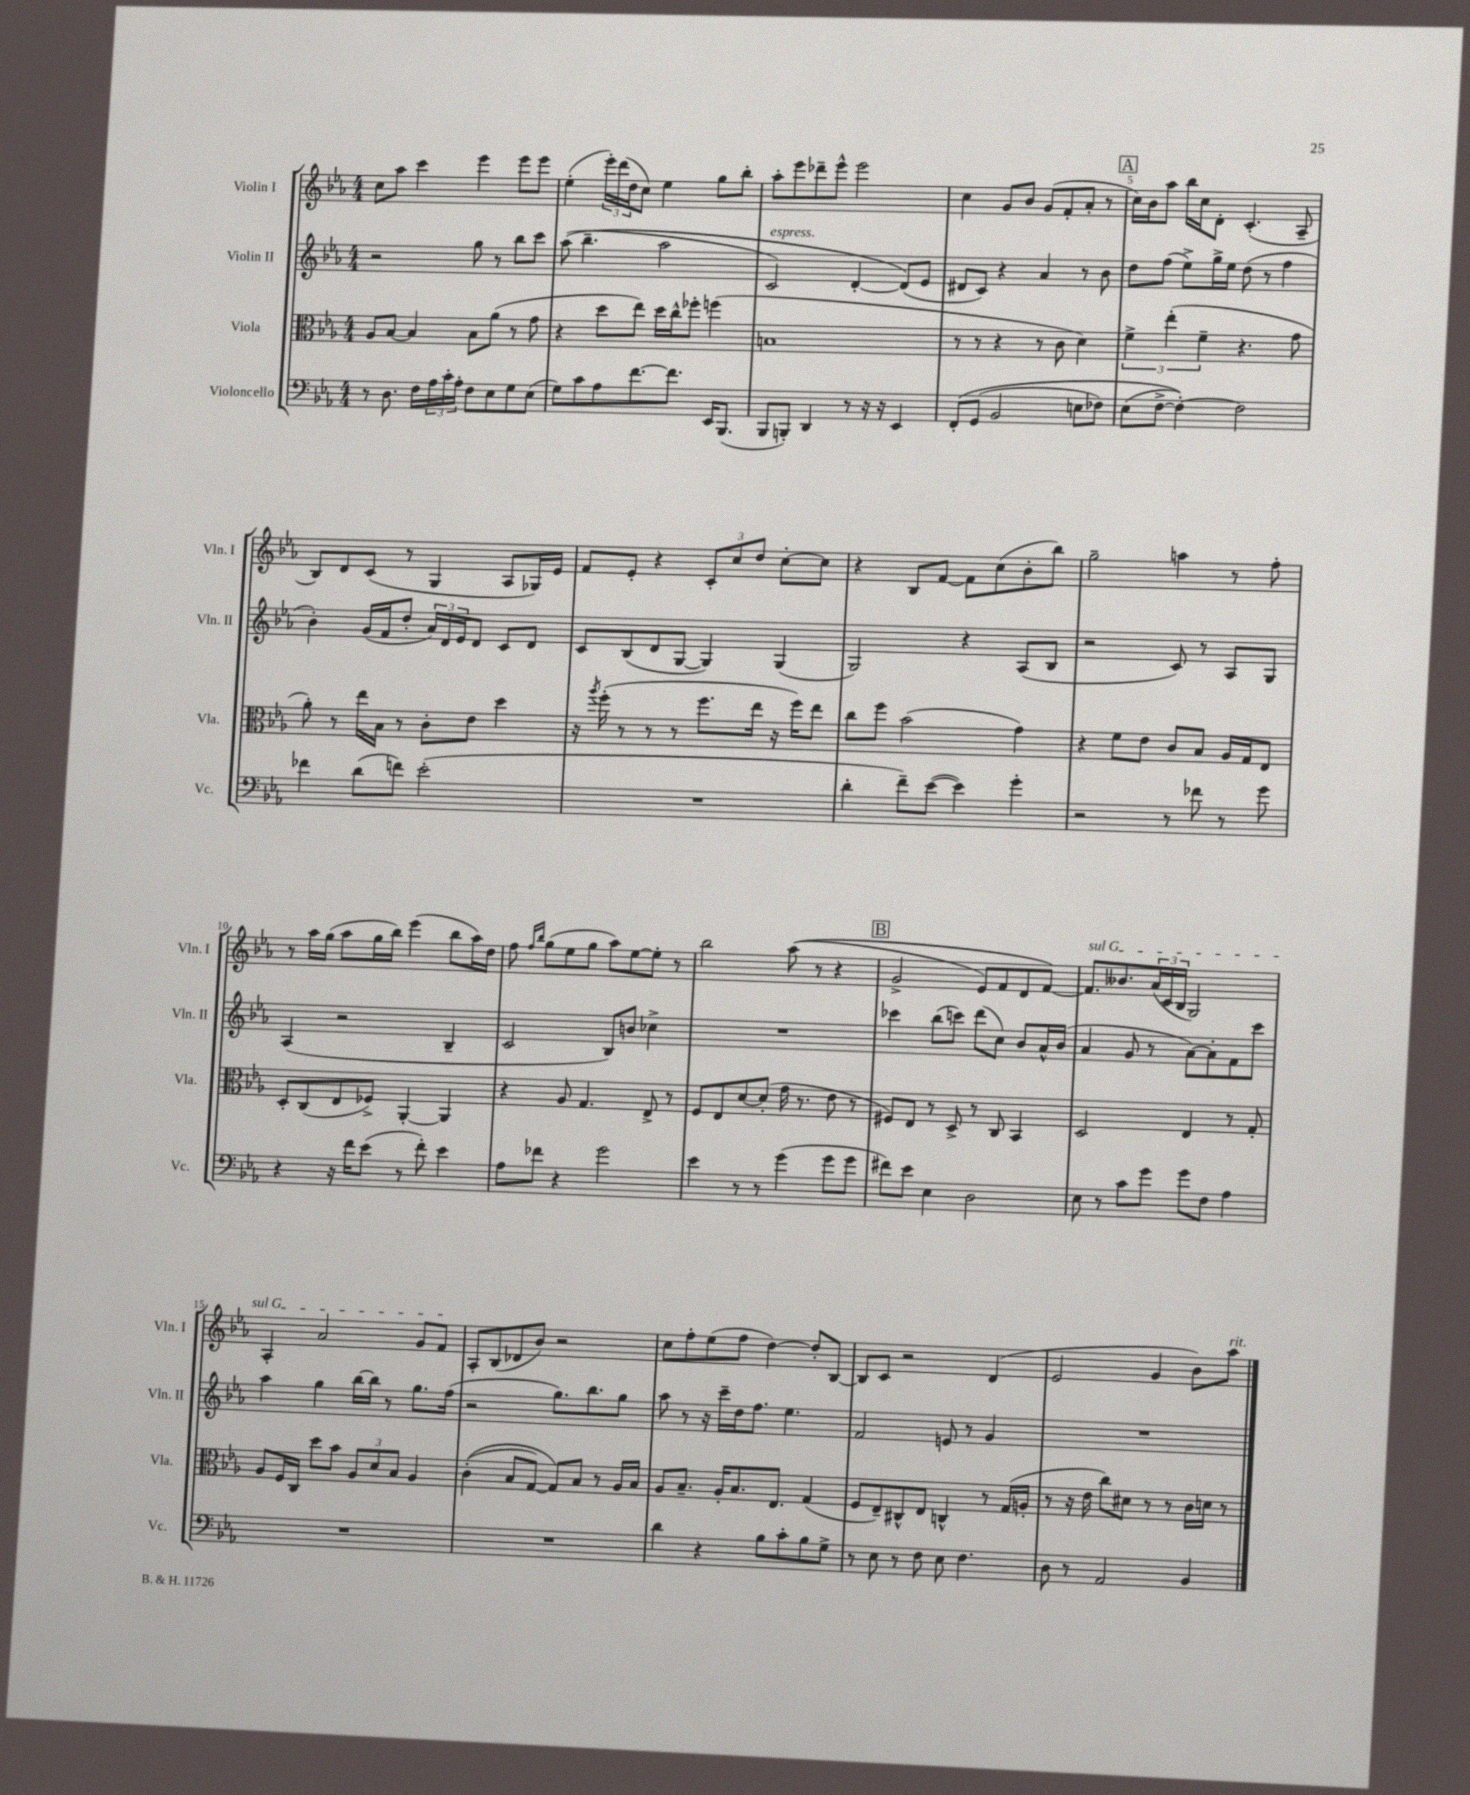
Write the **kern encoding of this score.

**kern	**kern	**kern	**kern
*staff4	*staff3	*staff2	*staff1
*clefF4	*clefC3	*clefG2	*clefG2
*k[b-e-a-]	*k[b-e-a-]	*k[b-e-a-]	*k[b-e-a-]
*M4/4	*M4/4	*M4/4	*M4/4
8r	8A-	2r	8cc
8.D	[8B-	.	8aa-
.	4B-]	.	4ccc
16F	.	.	.
24A-	.	.	.
24c'	.	.	.
24A-'	.	.	.
8F	8B-	8gg	4eee-
8E-	(8a-	8r	.
8G	8r	8bb-	8eee-
(8E-	8g	8ccc	8eee-
=	=	=	=
8G)	4r	&((8aa-	(4ee-'
8c	.	4.bb-~	.
8A-	8dd	.	24eee-')
.	.	.	(24ddd
.	.	.	24dd
[8.f	8ee-)	.	8cc)
.	16dd	2aa-	4ee-
8.f]	16cc^^	.	.
.	8ff-'	.	.
16EE-	(4ff	.	8gg
(8.BBB-	.	.	.
.	.	.	8bb-'
=	=	=	=
8BBB-	1B	2c)	8aa-'
8BBB')	.	.	8eee-
4DD	.	.	8ddd-~
.	.	.	8eee-^^
8r	.	[4d'	2eee-
16r	.	.	.
16r	.	.	.
4EE-	.	(8d]&)	.
.	.	8e-	.
=	=	=	=
&(8FF'	8r	8d#	4cc
(8GG	8r	8c)	.
2BB-	4r	4r	8g
.	.	.	8b-
.	8r	4a-	(8g
.	8c	.	8f'
8E	4d)	8r	8a-'
8F-)	.	8b-	8r
=	=	=	=
(8E-	6f^	8dd	16cc)
.	.	.	16b-
[8F^	.	(8ff	8aa-
.	(6ee-'	.	.
4F'_)&)	.	8ee-^)	16bb-
.	.	.	16cc
.	6f~	.	.
.	.	16gg^	8d'
.	.	16ee-	.
2F]	4.r	(8dd	(4.c'
.	.	8r	.
.	.	4ff	.
.	8g	.	8A-~
=	=	=	=
4f-	8a-')	4b-')	8B-)
.	8r	.	8d
(8d	16ee-	(16g	(8c
.	16B-	16f	.
8f)	8r	8dd'	8r
(2e-'	8c'	24a-)	4G
.	.	24d	.
.	.	24e-	.
.	8e-	8d	.
.	4dd	8c	8A-
.	.	8d	16G-)
.	.	.	16e-
=	=	=	=
1r	16r	8c	8f
.	8qaa-	.	.
.	(16ff'	.	.
.	8r	(8B-	8e-'
.	8r	8d	4r
.	8r	[8G	.
.	8.ff	4G])	12c'
.	.	.	12cc
.	.	.	12dd
.	16ee-	.	.
.	16r	(4G	[8cc'
.	16ff)	.	.
.	8ee-	.	8cc]
=	=	=	=
4d'	8cc	2G)	4r
.	8ff	.	.
8f~)	(2b-	.	8B-
([8e-	.	.	[8f
4e-])	.	4r	8f]
.	.	.	(8cc
4g'	4g)	(8A-	8b-'
.	.	8B-	8bb-)
=	=	=	=
2r	4r	2r	2gg~
.	8f	.	.
.	8e-	.	.
8r	8c	8c)	4aa
8f-	8B-	8r	.
8r	16A-	8A-	8r
.	16G	.	.
8g	8E-	8G	8ff'
=	=	=	=
4r	8D'	(4A-	8r
.	(8C	.	16aa-
.	.	.	(16gg
16r	8E-	2r	8aa-
16f	.	.	.
(8e-	8F-^)	.	16gg
.	.	.	16bb-)
8r	[4AA-'	.	(4eee-
8f')	.	.	.
4e-	4AA-]	4B-~	8bb-
.	.	.	16aa-)
.	.	.	16dd
=	=	=	=
8A-	4r	2c	8ff
.	.	.	16qqff
.	.	.	16qqbb-
8f-	.	.	(8gg
4r	8A-	.	8ee-
.	4.G	.	8gg
2g	.	8B-)	8aa-)
.	.	8b	[8ee-
.	8E-^	4cc-^	8ee-']
.	8r	.	8r
=	=	=	=
4e-	8F	1r	2bb-
.	8E-	.	.
8r	[8d	.	.
8r	(8d']	.	.
(4g	16g	.	&((8aa-
.	8.r	.	.
.	.	.	8r
8g	8e-	.	4r
8g	8r	.	.
=	=	=	=
8f#)	8F#)	4ccc-	2g^
8e-	8E-	.	.
4E-	8r	(8bb-	.
.	8D^	8ccc)	.
2D	8r	(8ddd	8e-)
.	8C	8cc)	8f
.	4BB-	8b-	8d
.	.	16a-^^	[8f&)
.	.	(16b-	.
=	=	=	=
8E-	2D	4a-	8.f]
8r	.	.	.
.	.	.	8.b--
8c	.	8g	.
8g	.	8r	(24a-
.	.	.	24c
.	.	.	24B-
8g	4E-	[8a-)	2G)
8F	.	8a-']	.
4A-	8r	8f	.
.	8G'	8ccc	.
=	=	=	=
1r	8A-	4aa-	4A-'
.	16F	.	.
.	16C	.	.
.	8dd	4gg	2a-
.	8b-	.	.
.	12A-	[16bb-	.
.	.	16bb-]	.
.	12d	.	.
.	.	8r	.
.	12B-	.	.
.	4A-	8.gg	8g
.	.	.	8f
.	.	(16ff	.
=	=	=	=
1r	&((4c'	2r	8A-'
.	.	.	(8B-
.	8B-	.	8d-
.	[8G)	.	8b-)
.	8G]&)	8.gg)	2r
.	8B-	.	.
.	.	8.bb-	.
.	8r	.	.
.	16A-	8gg	.
.	16B-	.	.
=	=	=	=
4d	8A-	8aa-	8cc
.	8.B-~	8r	8ff'
4r	.	16r	(8ee-
.	16A-'	16ccc~	.
.	8.B-	16dd	8ff
.	.	8.ff	.
8B-	.	.	[4dd)
.	8.E-	.	.
8c'	.	4.ee-	.
8B-	(4G	.	8dd']
8G^	.	.	[8B-
=	=	=	=
8r	8F	2f	8B-]
8E-	8E-~)	.	8c
8r	8C#^^	.	2r
8F	8E-	.	.
8E-	4C^^	8e	.
4.F	.	8r	.
.	8r	4g	(4d
.	(16G	.	.
.	16A'	.	.
=	=	=	=
8D	8r	1r	2e-
8r	16r	.	.
.	16e-	.	.
2AA-	8cc)	.	.
.	8d#	.	.
.	8r	.	4g
.	8r	.	.
4BB-	16c	.	8b-)
.	16d	.	.
.	8r	.	8aa-
==	==	==	==
*-	*-	*-	*-
